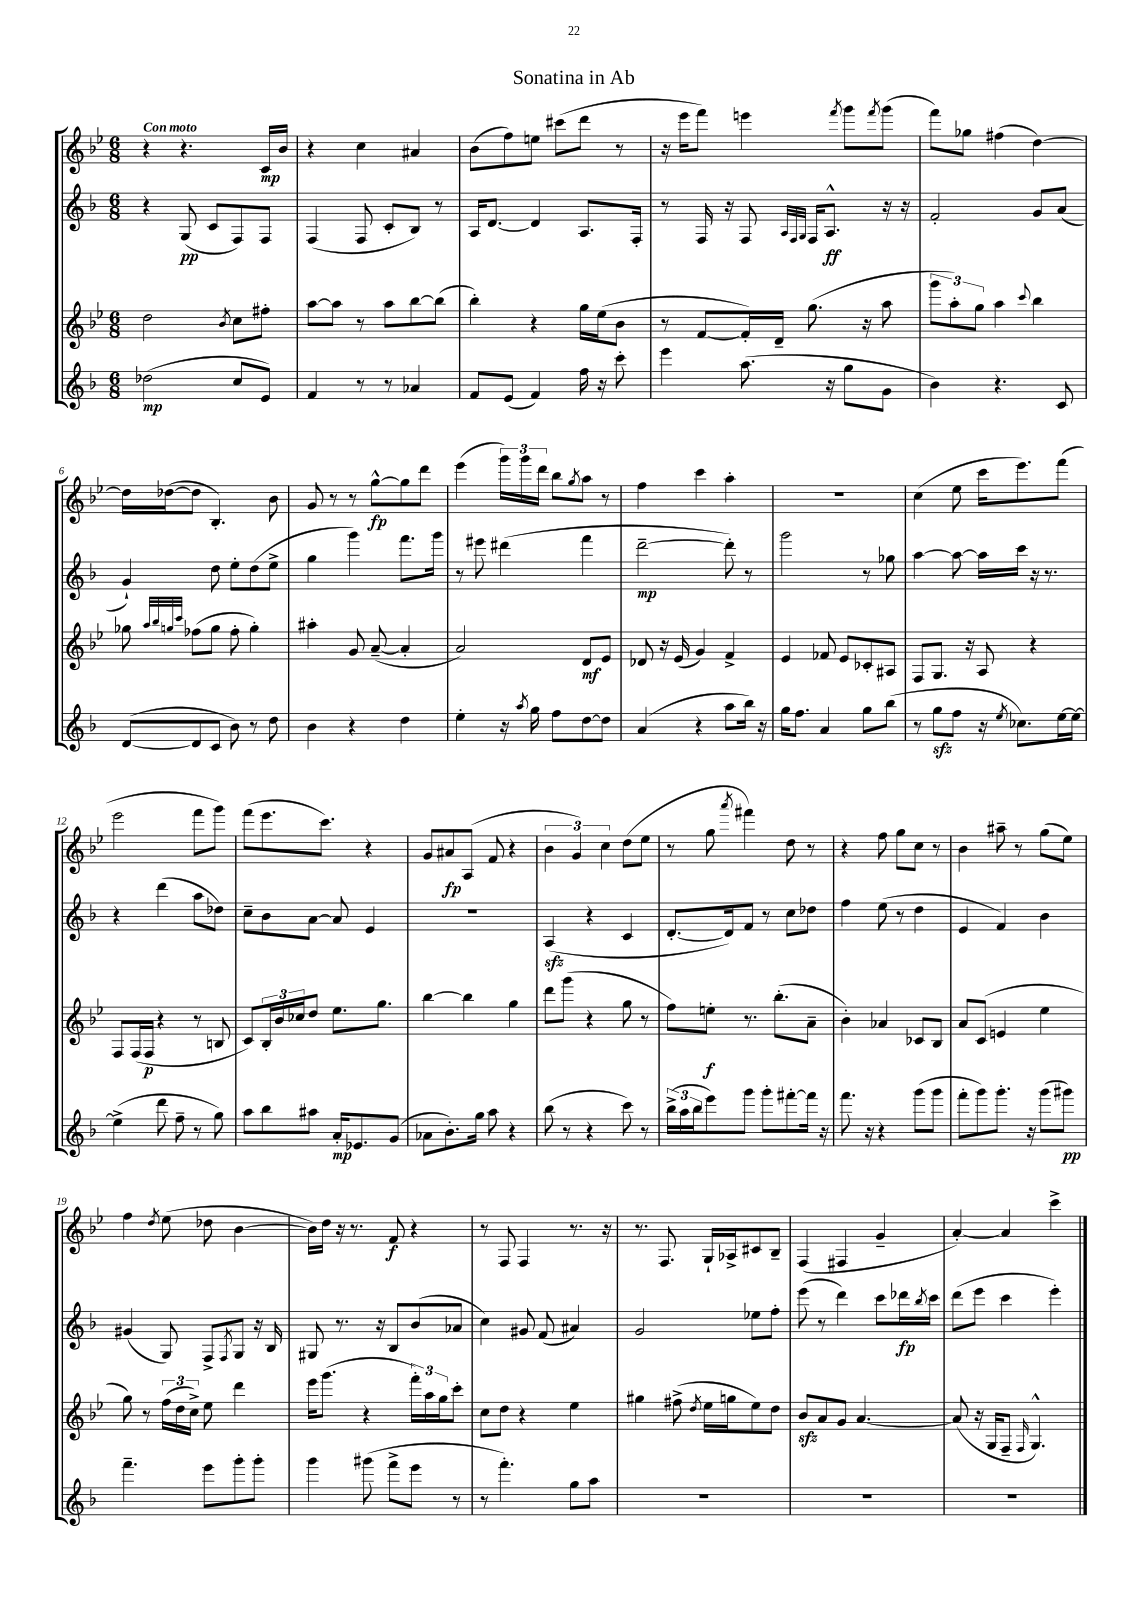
\header { title = "Sonatina in Ab" }
<<
\new StaffGroup <<
\new Staff = "s0" {
    \clef treble \key bes \major \numericTimeSignature \time 6/8 \tempo "Con moto"
    r4 r4. c'16\mp bes'16 |
    r4 c''4 ais'4 |
    bes'8( f''8) e''8 cis'''8( d'''8 r8 |
    r16 ees'''16 f'''8) e'''4 \acciaccatura { f'''8 } g'''8 \acciaccatura { f'''8 } g'''8( |
    f'''8) ges''8 fis''4( d''4~) |
    d''16 des''16~( des''8 bes4.-.) bes'8 |
    g'8 r8 r8 g''8~-^\fp g''8 d'''8 |
    ees'''4( \tuplet 3/2 { g'''16) g'''16 d'''16 } bes''8 \acciaccatura { g''8 } a''8 r8 |
    f''4 c'''4 a''4-. |
    R2. |
    c''4( ees''8 c'''16 ees'''8.) f'''8( |
    ees'''2 f'''8 g'''8) |
    f'''8( ees'''8. c'''8.) r4 |
    g'8 ais'8\fp a8( f'8 r4 |
    \tuplet 3/2 { bes'4 g'4) c''4 } d''8( ees''8 |
    r8 g''8 \acciaccatura { a'''8 } fis'''4) d''8 r8 |
    r4 f''8 g''8 c''8 r8 |
    bes'4 ais''8-- r8 g''8( ees''8) |
    f''4 \acciaccatura { d''8 } ees''8( des''8 bes'4~ |
    bes'16) d''16 r16 r8. f'8\f r4 |
    r8 f8 f4 r8. r16 |
    r8. f8. g16-! aes16-> cis'8 bes8-- |
    f4( fis4 g'4-- |
    a'4~-.) a'4 c'''4-> \bar "|." |
}
\new Staff = "s1" {
    \clef treble \key f \major \numericTimeSignature \time 6/8
    r4 g8\pp( c'8 f8) f8 |
    f4( f8 c'8-. bes8) r8 |
    a16 d'8.~ d'4 a8. f16-. |
    r8 f16 r16 f8 \grace { a32 f32 g32 } f16 a8.-^\ff r16 r16 |
    f'2-. g'8 a'8( |
    g'4-!) d''8 e''8-. d''8( e''8-> |
    g''4 g'''4) f'''8. g'''16 |
    r8 eis'''8 dis'''4( f'''4 |
    d'''2~--\mp d'''8-.) r8 |
    g'''2 r8 ges''8 |
    a''4~ a''8~ a''16 c'''16 r16 r8. |
    r4 d'''4( a''8 des''8) |
    c''8-- bes'8 a'8~ a'8 e'4 |
    R2. |
    a4\sfz( r4 c'4 |
    d'8.~-. d'16) f'8 r8 c''8 des''8 |
    f''4 e''8( r8 d''4 |
    e'4 f'4) bes'4 |
    gis'4( g8) f8-> \acciaccatura { f8 } g8 r16 bes16 |
    gis8 r8. r16 bes8 bes'8( aes'8 |
    c''4) gis'8 f'8( ais'4) |
    g'2 ees''8 f''8-. |
    e'''8( r8 d'''4) c'''8 des'''16\fp \acciaccatura { bes''8 } c'''16 |
    d'''8( e'''8 c'''4 e'''4-.) \bar "|." |
}
\new Staff = "s2" {
    \clef treble \key bes \major \numericTimeSignature \time 6/8
    d''2 \acciaccatura { bes'8 } c''8 fis''8-. |
    a''8~ a''8 r8 a''8 bes''8~ bes''8( |
    bes''4-.) r4 g''16 ees''16( bes'8 |
    r8 f'8~ f'16-.) d'16-- g''8.( r16 a''8 |
    \tuplet 3/2 { g'''8 a''8-.) g''8 } a''4 \appoggiatura { c'''8 } bes''4 |
    ges''8 \grace { a''32 bes''32 g''32 c'''32 } fes''8( g''8 fes''8-. g''4-.) |
    ais''4-. g'8 a'8~--( a'4-. |
    a'2) d'8\mf ees'8 |
    des'8 r16 ees'16( g'4) f'4-> |
    ees'4 fes'8 ees'8 ces'8-. ais8 |
    f8 g8. r16 a8 r4 |
    f8 f16( f16\p r4 r8 b8 |
    c'8) \tuplet 3/2 { bes16-. bes'16 ces''16 } d''8 ees''8. g''8. |
    bes''4~ bes''4 g''4 |
    d'''8 g'''8( r4 g''8 r8 |
    f''8) e''8-.\f r8. bes''8.-.( a'8-- |
    bes'4-.) aes'4 ces'8 bes8 |
    a'8 c'8( e'4 ees''4 |
    g''8) r8 \tuplet 3/2 { f''16( d''16 c''16->) } ees''8 d'''4 |
    ees'''16 g'''8.( r4 \tuplet 3/2 { f'''16-.) a''16 g''16 } c'''8-. |
    c''8 d''8 r4 ees''4 |
    gis''4 fis''8->( \acciaccatura { d''8 } ees''16 g''16 ees''8) d''8 |
    bes'8\sfz a'8 g'8 a'4.~ |
    a'8( r16 g16 f8-- \grace { f16 } g4.-^) \bar "|." |
}
\new Staff = "s3" {
    \clef treble \key f \major \numericTimeSignature \time 6/8
    des''2\mp( c''8 e'8) |
    f'4 r8 r8 aes'4 |
    f'8 e'8( f'4) f''16 r16 c'''8-. |
    e'''4 a''8.( r16 g''8 g'8 |
    bes'4) r4. c'8 |
    d'8~( d'8 c'8 bes'8) r8 d''8 |
    bes'4 r4 d''4 |
    e''4-. r16 \acciaccatura { a''8 } g''16 f''8 d''8~ d''8 |
    a'4( r4 a''8 bes''16) r16 |
    g''16 f''8. a'4 g''8 bes''8( |
    r8 g''8\sfz f''8 r16 \acciaccatura { e''8 } ces''8.) e''16~ e''16~ |
    e''4->( d'''8 f''8-- r8 g''8) |
    a''8 bes''8 ais''8 a'16-.\mp ees'8. g'8( |
    aes'8 bes'8.-.) g''16 a''8 r4 |
    bes''8( r8 r4 c'''8) r8 |
    \tuplet 3/2 { bes''16->( a''16 bes''16 } e'''8) g'''8 g'''8-. fis'''8~-. fis'''16 r16 |
    f'''8. r16 r4 g'''8( g'''8 |
    f'''8-. g'''8) g'''8.-. r16 g'''8( gis'''8\pp) |
    f'''4.-- e'''8 g'''8-. g'''8-. |
    g'''4 gis'''8( f'''8-> e'''8 r8 |
    r8 f'''4.-.) g''8 a''8 |
    R2. |
    R2. |
    R2. \bar "|." |
}
>>
>>
